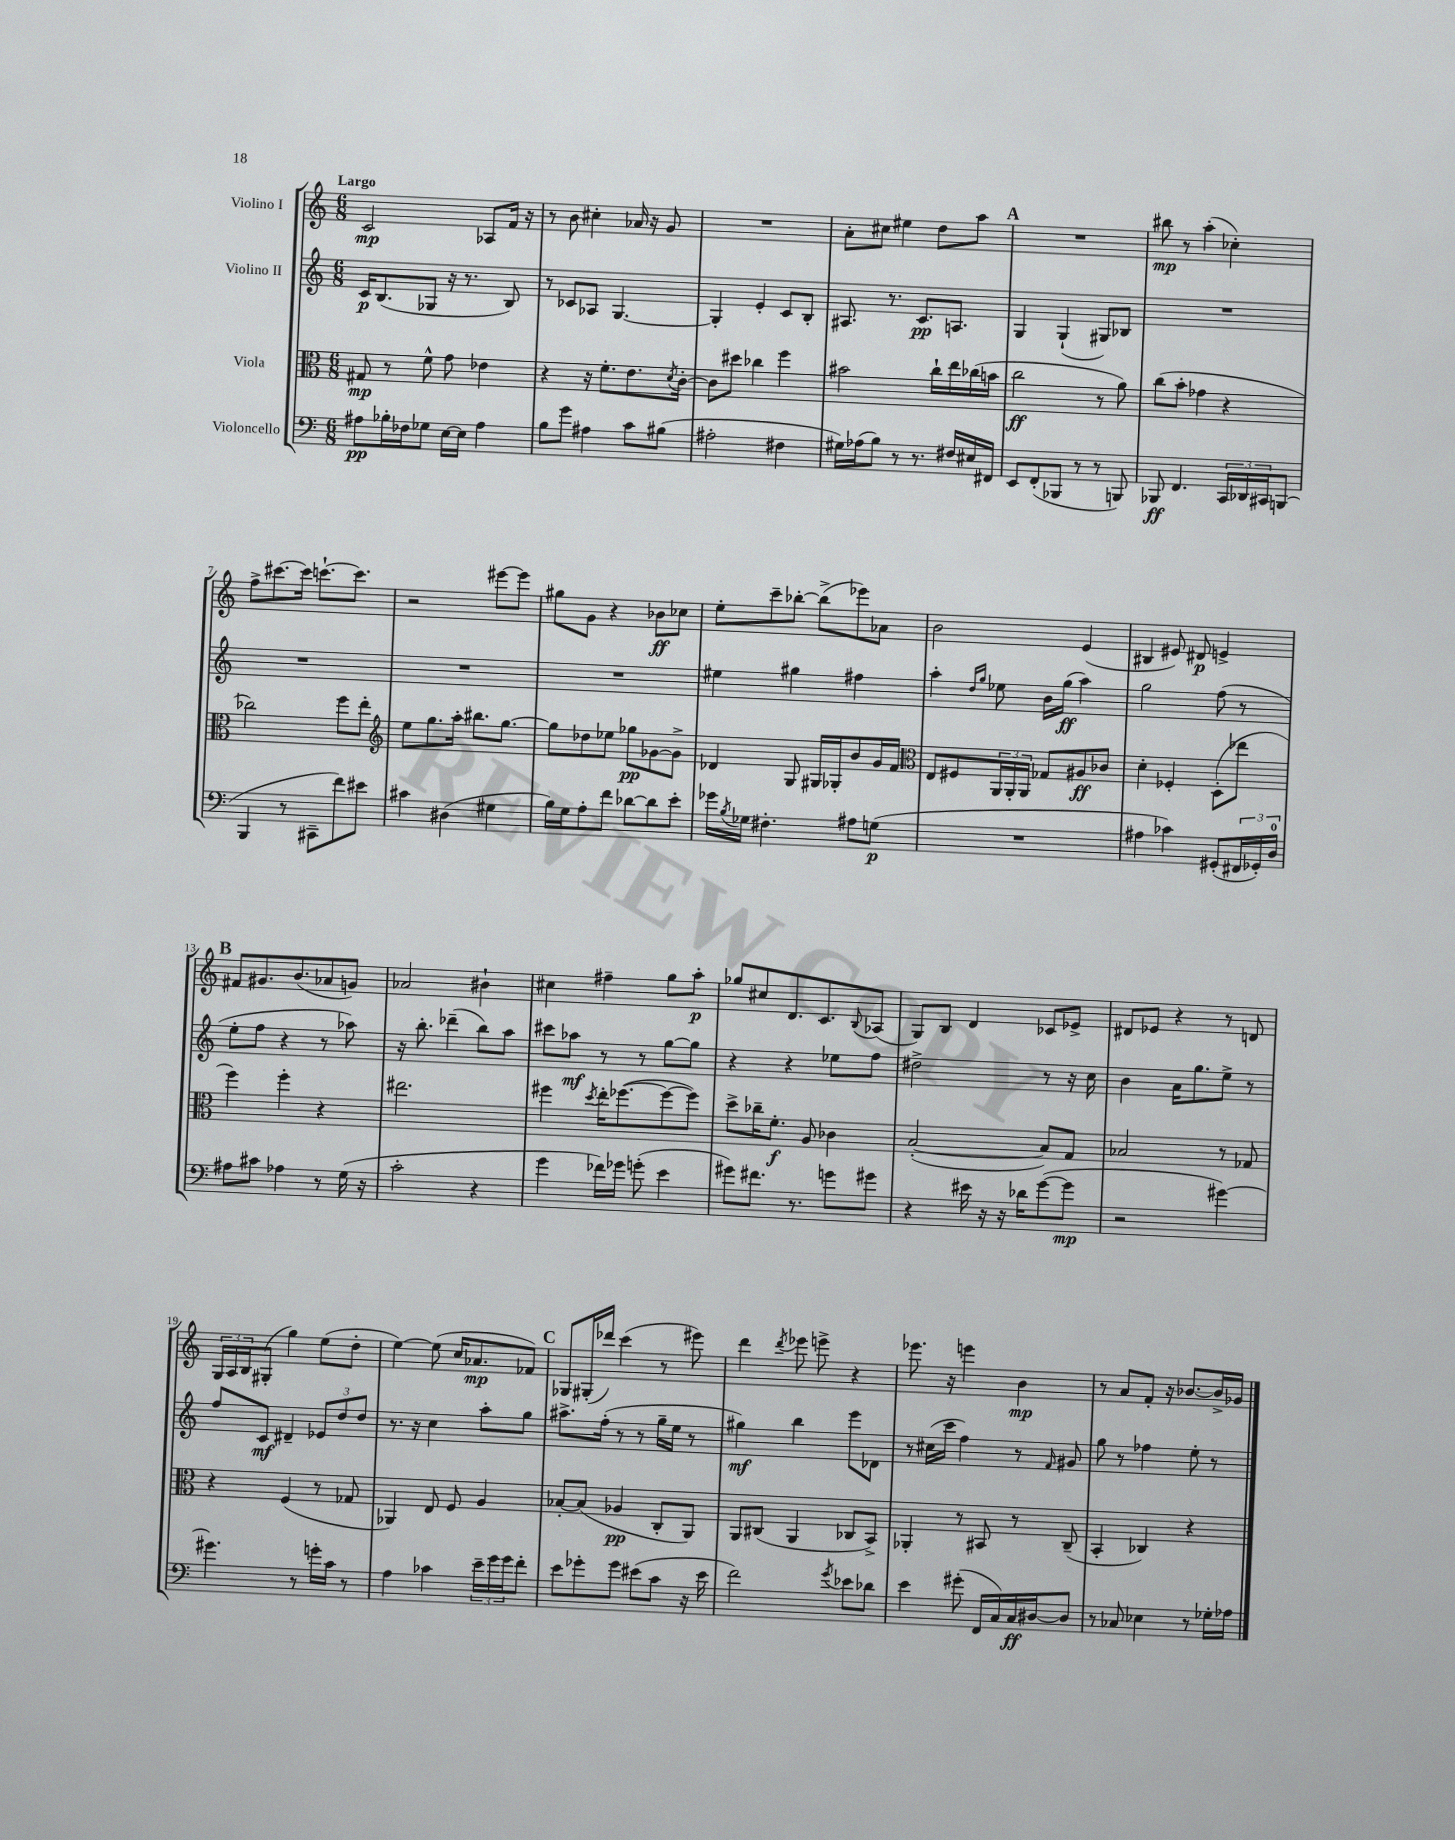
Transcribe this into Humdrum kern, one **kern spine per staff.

**kern	**dynam	**kern	**dynam	**kern	**dynam	**kern	**dynam
*part4	*part4	*part3	*part3	*part2	*part2	*part1	*part1
*staff4	*staff4	*staff3	*staff3	*staff2	*staff2	*staff1	*staff1
*I"Violoncello	*	*I"Viola	*	*I"Violino II	*	*I"Violino I	*
*clefF4	*	*clefC3	*	*clefG2	*	*clefG2	*
*k[]	*	*k[]	*	*k[]	*	*k[]	*
*M6/8	*	*M6/8	*	*M6/8	*	*M6/8	*
=1	=1	=1	=1	=1	=1	=1	=1
!	!	!	!	!	!	!LO:TX:a:B:t=Largo	!
8A#X\L	pp	8G#X/	mp	16c/KL	p	2c/	mp
.	.	.	.	(8.B/	.	.	.
16B-X'\L	.	8r	.	.	.	.	.
16F-X\J	.	.	.	.	.	.	.
8G-X\J	.	8f^^\	.	8G-X/J	.	.	.
[16E\LL	.	8g\	.	16r	.	.	.
16E\JJ]	.	.	.	8.r	.	.	.
4A#\	.	4e-X\	.	.	.	8A-X/L	.
.	.	.	.	8B/)	.	16f/Jk	.
.	.	.	.	.	.	16r	.
=2	=2	=2	=2	=2	=2	=2	=2
8B\L	.	4r	.	8r	.	8r	.
8g\J	.	.	.	8c-X/L	.	8b\	.
4A#X\	.	16r	.	8A-X/J	.	4cc#X'\	.
.	.	8.f'\L	.	.	.	.	.
.	.	.	.	[4.G/	.	.	.
8c\L	.	8.e\	.	.	.	16a-X/	.
.	.	.	.	.	.	16r	.
(8B#X\J	.	.	.	.	.	8g/	.
.	.	8qd/	.	.	.	.	.
.	.	[16c'\Jk	.	.	.	.	.
=3	=3	=3	=3	=3	=3	=3	=3
2A#X'\	.	8c\L]	.	4G'/]	.	2.r	.
.	.	8dd#X\J	.	.	.	.	.
.	.	4cc-X\	.	4e'/	.	.	.
4F#X\	.	4ff\	.	8c/L	.	.	.
.	.	.	.	8B'/J	.	.	.
=4	=4	=4	=4	=4	=4	=4	=4
16G#X\LL)	.	2b#X\	.	8.A#X/	.	8a'\L	.
(16A-X\J	.	.	.	.	.	.	.
8B\J)	.	.	.	.	.	8cc#X\J	.
.	.	.	.	8.r	.	.	.
8r	.	.	.	.	.	4ee#X\	.
8.r	.	.	.	8.c/L	pp	.	.
.	.	16cc`\LL	.	.	.	8dd\L	.
16F#X/LL	.	16ee\	.	8.An/J	.	.	.
16E#X/	.	(16cc-X\	.	.	.	8aa\J	.
16FF#X/JJ	.	16bn\JJ	.	.	.	.	.
!!LO:REH:place=s1:t=A
=5	=5	=5	=5	=5	=5	=5	=5
8EE/L	.	2cc\	ff	4G/	.	2.r	.
(8FF'/	.	.	.	.	.	.	.
8BBB-X/J	.	.	.	(4G`/	.	.	.
8r	.	.	.	.	.	.	.
8r	.	8r	.	8G#X/L)	.	.	.
8BBBn/)	.	8a\)	.	8B-X/J	.	.	.
=6	=6	=6	=6	=6	=6	=6	=6
8BBB-X/	ff	(8cc\L	.	2.r	.	8bb#X\	mp
4.FF/	.	8b'\J	.	.	.	8r	.
.	.	4g-X\	.	.	.	(4aa'\	.
24CC/LL	.	4r	.	.	.	4cc-X'\)	.
24DD-X/	.	.	.	.	.	.	.
24CC#X/J	.	.	.	.	.	.	.
(8BBBn/J	.	.	.	.	.	.	.
!!LO:LB:g=z
=7	=7	=7	=7	=7	=7	=7	=7
4BBB/	.	2cc-X\)	.	2.r	.	8ff^\L	.
.	.	.	.	.	.	[8.ccc#X\	.
8r	.	.	.	.	.	.	.
.	.	.	.	.	.	16ccc#\Jk]	.
8CC#X~\L	.	.	.	.	.	[8.cccn`\L	.
8f\)	.	8ff\L	.	.	.	.	.
.	.	.	.	.	.	8.ccc\J]	.
8e#X\J	.	8ee'\J	.	.	.	.	.
=8	=8	=8	=8	=8	=8	=8	=8
*	*	*clefG2	*	*	*	*	*
4c#X\	.	8ee\L	.	2.r	.	2r	.
.	.	8.gg\	.	.	.	.	.
(4D#X\	.	.	.	.	.	.	.
.	.	16aa'\Jk	.	.	.	.	.
.	.	8.bb#X\L	.	.	.	.	.
4G#X\	.	.	.	.	.	[8eee#X\L	.
.	.	[8.gg\J	.	.	.	.	.
.	.	.	.	.	.	8eee#\J]	.
=9	=9	=9	=9	=9	=9	=9	=9
16B\LL)	.	8gg\L]	.	2.r	.	8gg#X\L	.
16G\J	.	.	.	.	.	.	.
8A'\	.	8dd-X\	.	.	.	8g\J	.
8f\J	.	8ee-X\J	.	.	.	4r	.
[8d-X\L	.	8gg-X\L	pp	.	.	.	.
8d-\]	.	[8g-X\	.	.	.	8b-X\L	ff
8e'\J	.	8g-^\J]	.	.	.	8cc-X\J	.
=10	=10	=10	=10	=10	=10	=10	=10
16g-X\LL	.	4d-X/	.	4ee#X\	.	8ee'\L	.
8qB/	.	.	.	.	.	.	.
16G-X\JJ	.	.	.	.	.	.	.
4.F#X'\	.	.	.	.	.	8ccc~\	.
.	.	8G/	.	4gg#X\	.	[8bb-X'\J	.
.	.	16G#X/LL	.	.	.	(8bb-^\L]	.
.	.	16G-X'/J	.	.	.	.	.
8A#X\L	.	8b/	.	4ff#X\	.	8eee-X\)	.
(8Gn\J	p	16g/L	.	.	.	8a-X\J	.
.	.	16f/JJ	.	.	.	.	.
=11	=11	=11	=11	=11	=11	=11	=11
*	*	*clefC3	*	*	*	*	*
2.r	.	8E/L	.	4aa'\	.	2b\	.
.	.	8F#X/	.	.	.	.	.
.	.	.	.	16qqdd/LL	.	.	.
.	.	.	.	16qqgg/JJ	.	.	.
.	.	24AA/L	.	8ee-X\	.	.	.
.	.	24AA'/	.	.	.	.	.
.	.	24AA/JJ	.	.	.	.	.
.	.	8G-X/L	.	16b\LL	.	.	.
.	.	.	.	(16gg\JJ	ff	.	.
.	.	8A#X/	ff	4aa\)	.	(4e/	.
.	.	8c-X/J	.	.	.	.	.
=12	=12	=12	=12	=12	=12	=12	=12
4A#X\	.	4d'\	.	2gg\	.	4B#X/	.
4c-X\)	.	4F-X'/	.	.	.	8e#X/)	.
.	.	.	.	.	.	8d#X/	p
(8GG#X'/L	.	(8D'\L	.	(8ff\	.	4en^/	.
24FF#X/L	.	8ee-X\J	.	8r	.	.	.
24GG-X'/)	.	.	.	.	.	.	.
24D/JJ	.	.	.	.	.	.	.
!!LO:LB:g=z
!!LO:REH:place=s1:t=B
=13	=13	=13	=13	=13	=13	=13	=13
8A#X\L	.	4ff\)	.	8ee'\L	.	8f#X/L	.
8c#X\J	.	.	.	8ff\J	.	8.g#X/	.
4A-X\	.	4ff'\	.	4r	.	.	.
.	.	.	.	.	.	(8.b/	.
8r	.	4r	.	8r	.	8a-X/	.
(16G\	.	.	.	8aa-X\)	.	8gn/J)	.
16r	.	.	.	.	.	.	.
=14	=14	=14	=14	=14	=14	=14	=14
2c'\	.	2.ee#X\	.	16r	.	2a-X/	.
.	.	.	.	8.bb'\	.	.	.
.	.	.	.	(4ddd-X~\	.	.	.
4r	.	.	.	8bb\L)	.	4b#X`\	.
.	.	.	.	8aa\J	.	.	.
=15	=15	=15	=15	=15	=15	=15	=15
4g\	.	4ff#X\	.	8ccc#X\L	.	4cc#X\	.
.	.	.	.	8aa-X\J	mf	.	.
.	.	8qdd/	.	.	.	.	.
16f-X\LL)	.	16ee'\KL	.	8r	.	4ff#X~\	.
16g-X\JJ	.	([8.ff-X\	.	.	.	.	.
(8gn'\	.	.	.	8r	.	.	.
4e\	.	8ff-\_	.	[8gg\L	.	8gg\L	.
.	.	8ff-\J])	.	8gg\J]	.	8aa'\J	p
=16	=16	=16	=16	=16	=16	=16	=16
8g#X\L)	.	8dd^\L	.	4r	.	8gg-X/L	.
8.f#X\J	.	16cc-X~\K	.	.	.	8cc#X/	.
.	.	8.f'\J	f	.	.	.	.
.	.	.	.	4r	.	8.d/	.
8.r	.	.	.	.	.	.	.
.	.	8A/	.	.	.	.	.
.	.	.	.	.	.	8.c/	.
8gn\L	.	4c-X\	.	8ee-X\L	.	.	.
.	.	.	.	.	.	8qqB/	.
8g#X\J	.	.	.	8ff\J	.	(8A-X/J	.
=17	=17	=17	=17	=17	=17	=17	=17
4r	.	([2B'/	.	2dd#X^\	.	8G/L)	.
.	.	.	.	.	.	8B/J	.
16e#X\	.	.	.	.	.	4d/	.
16r	.	.	.	.	.	.	.
16r	.	.	.	.	.	.	.
16d-X\KL	.	.	.	.	.	.	.
([8g\	.	8B/L])	.	8r	.	8c-X/L	.
8g\J]	mp	8G/J	.	16r	.	8e-X^/J	.
.	.	.	.	16cc\	.	.	.
=18	=18	=18	=18	=18	=18	=18	=18
2r	.	2B-X/	.	4b\	.	8d#X/L	.
.	.	.	.	.	.	8e-X/J	.
.	.	.	.	16a\KL	.	4r	.
.	.	.	.	8.gg\	.	.	.
[4g#X\)	.	8r	.	8ee^\J	.	8r	.
.	.	8G-X/	.	8r	.	8dn/	.
!!LO:LB:g=z
=19	=19	=19	=19	=19	=19	=19	=19
4.g#X\]	.	4r	.	8ff/L	.	24G/LL	.
.	.	.	.	.	.	24A/	.
.	.	.	.	.	.	24B/J	.
.	.	.	.	8c/J	mf	(8G#X'/J	.
.	.	(4F/	.	4d#X~/	.	4gg\)	.
8r	.	.	.	.	.	.	.
16gn'\LL	.	8r	.	12e-X/L	.	(8ee\L	.
16c\JJ	.	.	.	.	.	.	.
.	.	.	.	12dd/	.	.	.
8r	.	8G-X/	.	.	.	8dd'\J	.
.	.	.	.	12dd/J	.	.	.
=20	=20	=20	=20	=20	=20	=20	=20
4A\	.	4AA-X/)	.	8.r	.	[4ee\)	.
.	.	.	.	16r	.	.	.
4c-X\	.	8E/	.	4cc\	.	(8ee\]	.
.	.	8F/	.	.	.	16cc/KL	.
.	.	.	.	.	.	8.a-X/	mp
24e~\LL	.	4A/	.	8aa'\L	.	.	.
24g\	.	.	.	.	.	.	.
24g\J	.	.	.	.	.	.	.
8f'\J	.	.	.	8gg\J	.	8f-X/J)	.
!!LO:REH:place=s1:t=C
=21	=21	=21	=21	=21	=21	=21	=21
8e\L	.	[8B-X'/L	.	8.aa#X^\L	.	8G-X/L	.
8g-X'\	.	(8B-/J]	.	.	.	(16G#X'/L	.
.	.	.	.	(16ff'\Jk	.	16ddd-X/JJ)	.
8g-\J	.	4A-X/	pp	8r	.	(4ccc\	.
(8e#X\L	.	.	.	8r	.	.	.
8c\J	.	8C'/L	.	16gg~\LL	.	8r	.
.	.	.	.	16ee\JJ	.	.	.
16r	.	8AA/J)	.	8r	.	8eee#X\)	.
16e#\	.	.	.	.	.	.	.
=22	=22	=22	=22	=22	=22	=22	=22
2f\)	.	8AA/L	.	4gg#X\)	mf	4ddd\	.
.	.	(8C#X/J	.	.	.	.	.
.	.	.	.	.	.	8qddd/	.
.	.	4AA/	.	4bb\	.	8eee-X\	.
.	.	.	.	.	.	8eeen^\	.
8qg/	.	.	.	.	.	.	.
8e-X\L	.	8C-X/L	.	8eee\L	.	4r	.
8d-X\J	.	8BB^/J)	.	8d-X\J	.	.	.
=23	=23	=23	=23	=23	=23	=23	=23
4e\	.	4AA-X'/	.	8r	.	8.eee-X\	.
.	.	.	.	(16cc#X\LL	.	.	.
.	.	.	.	16ccc\JJ	.	16r	.
(8g#X'\	.	8r	.	4ff\)	.	4eeen\	.
16FF/LL	.	8BB#X/	.	.	.	.	.
16C/)	.	.	.	.	.	.	.
16C/	ff	8r	.	8r	.	4b\	mp
[16D#X/J	.	.	.	.	.	.	.
.	.	.	.	16qqf/	.	.	.
8D#/J]	.	(8C~/	.	8g#X/	.	.	.
=24	=24	=24	=24	=24	=24	=24	=24
8r	.	4BB'/	.	8gg\	.	8r	.
8C-X/	.	.	.	8r	.	8a/L	.
4E-X\	.	4C-X/)	.	4ff-X\	.	8f'/J	.
.	.	.	.	.	.	16r	.
.	.	.	.	.	.	[8.b-X/L	.
8r	.	4r	.	8ee'\	.	.	.
16G-X'\LL	.	.	.	8r	.	16b-^/L]	.
16A-X\JJ	.	.	.	.	.	16g-X/JJ	.
==	==	==	==	==	==	==	==
*-	*-	*-	*-	*-	*-	*-	*-
